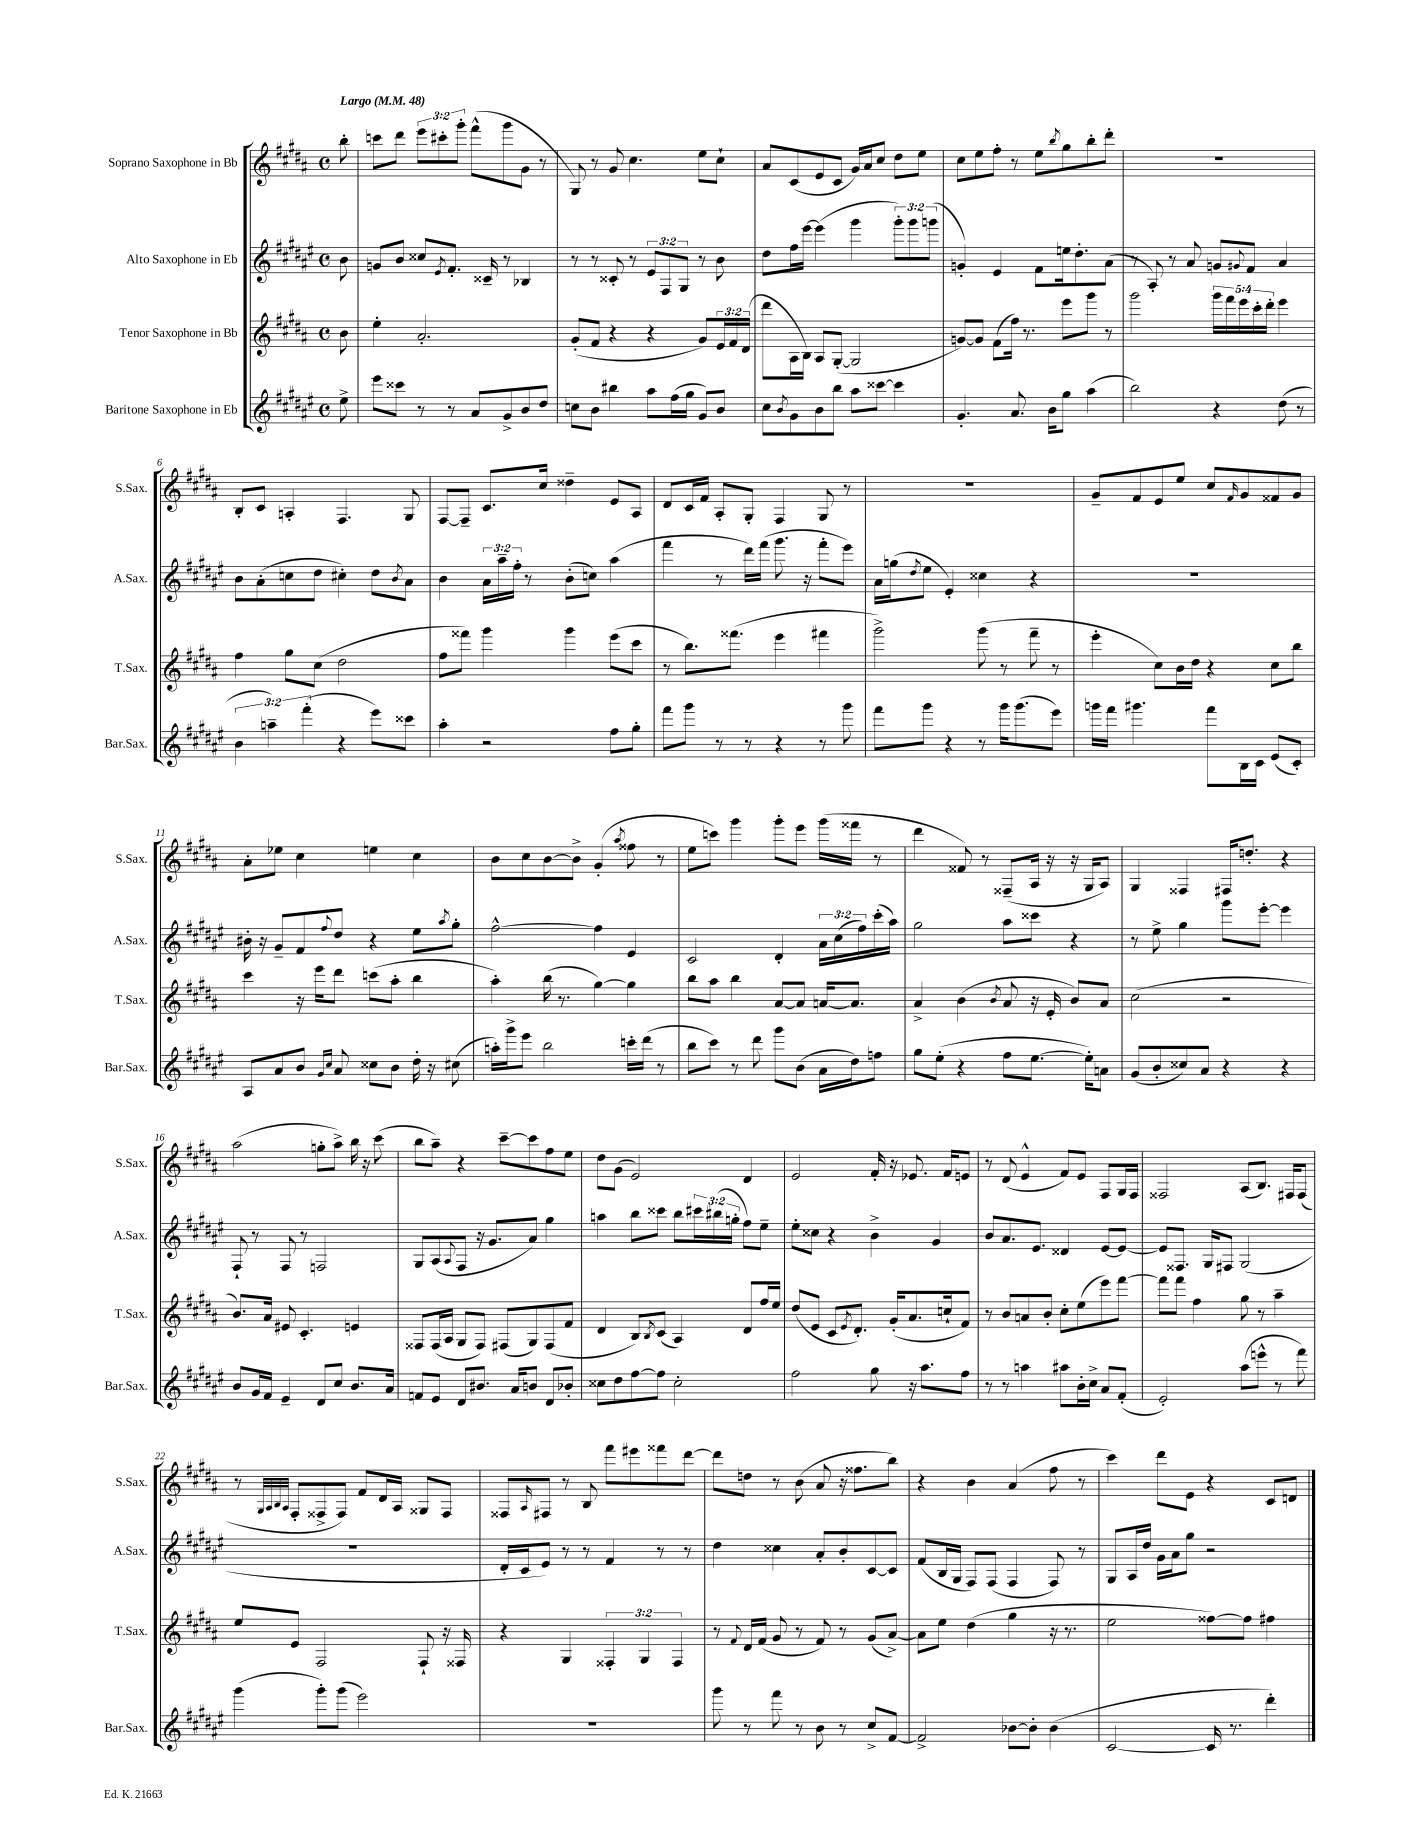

**kern	**kern	**kern	**kern
*part4	*part3	*part2	*part1
*staff4	*staff3	*staff2	*staff1
*I"Baritone Saxophone in Eb	*I"Tenor Saxophone in Bb	*I"Alto Saxophone in Eb	*I"Soprano Saxophone in Bb
*I'Bar.Sax.	*I'T.Sax.	*I'A.Sax.	*I'S.Sax.
*clefG2	*clefG2	*clefG2	*clefG2
*k[f#c#g#d#a#e#]	*k[f#c#g#d#a#]	*k[f#c#g#d#a#e#]	*k[f#c#g#d#a#]
*M4/4	*M4/4	*M4/4	*M4/4
*met(c)	*met(c)	*met(c)	*met(c)
*MM48	*MM48	*MM48	*MM48
=	=	=	=
!	!	!	!LO:TX:a:B:t=Largo
8ee#^\	8b\	8b\	8bb'\
=1	=1	=1	=1
8eee#\L	4ee'\	8gn/L	8cccn\L
8ccc##X\J	.	8b/J	8ddd#\J
8r	2.a#'/	8cc##X/L	12eee\L
.	.	.	12ccc#X'\
.	.	8qe#/	.
8r	.	8.f#'/J	.
.	.	.	12ggg#'\J
8a#/L	.	.	(8fff#^^\L
.	.	16c##X~/	.
8g#^/	.	8r	8ggg#\
8b/	.	4B-X/	8g#\J
8dd#/J	.	.	8r
=2	=2	=2	=2
8ccn\L	(8g#'/L	8r	8G#/)
8b\J	8f#/J	8r	8r
4bb#X\	4r	8c##X'/	8g#/
.	.	8r	4.cc#\
8aa#\L	4r	12e#/L	.
.	.	12F#/	.
(16ff#\L	.	.	.
.	.	12G#/J	.
16gg#\JJ	.	.	.
8g#/L)	8g#/L)	8r	8ee\L
8b/J	24e/L	8b\	8cc#`\J
.	24f#/	.	.
.	(24d#/JJ	.	.
=3	=3	=3	=3
8cc#\L	8ddd#\L	8dd#\L	8a#/L
8qb/	.	.	.
8g#\	16A#\L	16ff#\L	(8c#/
.	16B\JJ)	[16eee#\JJ	.
8b\	8A#/L	(4eee#\]	8e/
8bb\J	([8G#'/J	.	8c#/J
8aa#\L	2G#/]	4ggg#\	16g#/LL)
.	.	.	16a#/J
[8ccc##X\J	.	.	8cc#/J
4ccc##\]	.	12ggg#'\L)	8dd#\L
.	.	12ggg#\	.
.	.	.	8ee\J
.	.	(12gggn\J	.
=4	=4	=4	=4
4.g#'/	[8gn/L)	4gn'/)	8cc#\L
.	8g/J]	.	8ee\
.	(8f#\L	4e#/	8ff#'\J
8.a#/	16ff#\Jk)	.	8r
.	8.r	.	.
.	.	8f#\L	8ee\L
16b\KL	.	.	.
.	.	.	8qbb/
8gg#\J	8eee\L	16een\k	8gg#\
.	.	8.dd#'\	.
(4aa#\	8ggg#\J	.	8bb'\
.	8r	(8a#\J	8ddd#'\J
=5	=5	=5	=5
2bb\)	2ggg#\	8r	1r
.	.	8A#'/)	.
.	.	8r	.
.	.	8a#/	.
4r	20ggg#\LL	8gn/L	.
.	20fff#\	.	.
.	20eee\	.	.
.	.	8qqg#X/	.
.	.	8f#/J	.
.	20ccc#'\	.	.
.	20ddd#'\JJ	.	.
(8dd#\	4eee\	4a#/	.
8r	.	.	.
!!LO:LB:g=z
=6	=6	=6	=6
6b\	4ff#\	8b\L	8B'/L
.	.	(8a#'\	8c#/J
6aan~\)	.	.	.
.	8gg#\L	8ccn\	4An'/
(6fff#'\	.	.	.
.	(8cc#\J	8dd#\J	.
4r	2dd#\	4cc#X'\)	4.F#/
8eee#\L)	.	8dd#\L	.
.	.	8qb/	.
8ccc##X\J	.	8a#\J	8G#/
=7	=7	=7	=7
4aa#'\	8ff#\L	4b\	[8F#/L
.	8fff##X\J)	.	8F#~/J]
2r	4ggg#\	24a#\LL	8.c#/L
.	.	24aa#~\	.
.	.	24ff#'\JJ	.
.	.	8r	.
.	.	.	16cc#/Jk
.	4ggg#\	(8b'\L	4dd##X~\
.	.	8ccn\J)	.
8ff#\L	(8eee\L	(4aa#\	8e/L
8gg#'\J	8ccc#\J	.	8A#/J
=8	=8	=8	=8
8fff#\L	8r	4fff#\	8d#/L
8ggg#\J	8.bb\L)	.	16c#/L
.	.	.	16f#/JJ
8r	.	8r	8A#'/L
.	(8.fff##X\J	.	.
8r	.	16ddd#\LL)	8G#'/J
.	.	(16fff#\JJ	.
4r	4eee\	8.ggg#\	4F#/
.	.	16r	.
8r	4fff#X\	8fff#'\L	8G#/
8ggg#\	.	8eee#\J)	8r
=9	=9	=9	=9
8fff#\L	2ggg#^\)	16a#\LL	1r
.	.	(16ggn\J	.
.	.	8qdd#/	.
8ggg#\J	.	8ee#\J	.
4r	.	4e#'/)	.
8r	(8ggg#\	4cc##X\	.
16ggg#\KL	8r	.	.
(8.ggg#\	.	.	.
.	8fff#~\	4r	.
8eee#\J)	8r	.	.
=10	=10	=10	=10
16gggn\LL	4eee'\	1r	8g#~/L
16fff#\JJ	.	.	.
4.ggg#X\	.	.	8f#/
.	8cc#\L)	.	8e/
.	16b\L	.	8ee/J
.	16dd#\JJ	.	.
8fff#\L	4r	.	8cc#/L
.	.	.	16qqf#/
16B\L	.	.	8g#/
16c#\JJ	.	.	.
(8e#/L	8cc#\L	.	8f##X/
8c#'/J)	8bb\J	.	8g#/J
!!LO:LB:g=z
=11	=11	=11	=11
8A#/L	4ccc#\	16b#X'\	8a#'\L
.	.	16r	.
8a#/	.	8g#~/L	8ee-X\J
8b/J	16r	8f#/	4cc#\
.	16eee\KL	.	.
16qqg#/LL	.	.	.
16qqcc#/JJ	.	8qqff#/	.
8a#/	8ddd#\J	8dd#/J	.
8cc##X\L	(8cccn\L	4r	4een\
8b\J	8aa#'\J	.	.
16dd#'\	4bb\	8ee#\L	4cc#\
16r	.	.	.
.	.	8qaa#/	.
(8cc#X\	.	8gg#'\J	.
=12	=12	=12	=12
16aan'\LL)	4aa#'\)	[2ff#^^\	8b\L
16ggg#^\J	.	.	.
8eee#\J	.	.	8cc#\
2bb\	(16bb\	.	[8b\
.	8.r	.	.
.	.	.	8b^\J]
.	[4gg#\)	4ff#\]	(4g#'/
.	.	.	8qaa#/
16cccn'\LL	4gg#\]	4e#/	8ff##X\
(16ddd#\JJ	.	.	.
8r	.	.	8r
=13	=13	=13	=13
8bb\L	8bb\L	2c#/	8ee\L
8ccc#\J)	8aa#\J	.	8cccn\J)
8r	4bb\	.	4ggg#\
8ddd#\	.	.	.
8ggg#\L	[8a#/L	4d#'/	8ggg#'\L
(8b\J	8a#/J]	.	8eee\J
16a#\LL	[16an/KL	24a#\LL	(16ggg#\LL
.	.	(24cc#\	.
16dd#\J)	8.a/J]	.	16fff##X\JJ
.	.	24ff#\)	.
8ffn\J	.	(16ccc#'\	8r
.	.	16aa#\JJ)	.
=14	=14	=14	=14
8gg#\L	4a#^/	2gg#\	4ddd#\
(8ee#'\J	.	.	.
4r	(4b\	.	8f##X/)
.	.	.	8r
.	8qb/	.	.
8ff#\L	8a#/	8aa#\L	(8F##X~/L
[8.ee#\J	16r	8ccc##X\J	16A#/Jk
.	16e'/	.	16r
.	8b/L)	4r	16r
16ee#'\KL])	.	.	16G#/KL
8an\J	8a#/J	.	8A#/J)
=15	=15	=15	=15
(8g#/L	(2cc#\	8r	4G#/
8b'/	.	8ee#^\	.
8cc##X/)	.	4gg#\	4F##X/
8a#/J	.	.	.
4r	2r	8ggg#\L	16F#X/KL
.	.	.	8.ddn'/J
.	.	[8eee#'\J	.
4r	.	4eee#\]	4r
!!LO:LB:g=z
=16	=16	=16	=16
8b/L	8.b/L)	8F#`/	(2aa#\
16g#/L	.	8r	.
16f#/JJ	16a#/Jk	.	.
4e#~/	8e#X/	8F#/	.
.	4.c#'/	8r	.
8d#/L	.	2Fn/	8ggn'\L
8cc#/J	.	.	8aa#^\J)
8.b/L	4en/	.	16bb\
.	.	.	16r
.	.	.	(8ccc#\
16a#/Jk	.	.	.
=17	=17	=17	=17
8fn/L	8F##X/L	8G#/L	8bb\L
8e#/J	(16F##/L	(8A#/	8aa#~\J)
.	16A#/JJ	.	.
.	.	8qqA#/	.
8d#/L	8G#/L	8F#/J	4r
8.b#X/J	8F##/J)	16r	.
.	.	8.g#/L	.
.	(8F#X/L	.	[8ccc#~\L
16a#/KL	.	.	.
8bn/J	8G#/)	8a#/J)	8ccc#\]
8d#/L	(8F#/	4gg#\	8ff#\
8b-X'/J	8f#/J	.	8ee\J
=18	=18	=18	=18
8cc##X\L	4d#/	4aan\	8dd#\L
8dd#\	.	.	(8g#\J
[8ff#\	8B/L)	8bb\L	2e/)
.	8qB/	.	.
8ff#\J]	(8c#/J	8ccc##X\J	.
2cc##'\	4A#/)	8bb\L	.
.	.	24ccc#X\L	.
.	.	(24bb#X\	.
.	.	24ggn'\JJ	.
.	8d#/L	8ff#\L)	4d#/
.	16ff#/L	8ee#~\J	.
.	16ee/JJ	.	.
=19	=19	=19	=19
2ff#\	(8dd#/L	8ee#'\L	2e/
.	8e/J	8cc##X\J	.
.	8c#/L	4r	.
.	8qe/	.	.
.	8.d#'/J)	.	.
8gg#\	.	4b^\	16f#'/
.	(16g#'/KL	.	16r
16r	8.a#/	.	8.e-X/
8.aa#\L	.	.	.
.	.	4g#/	.
.	16ccn`/k	.	16f#/KL
8ff#\J	8f#/J)	.	8en/J
=20	=20	=20	=20
8r	8r	8b/L	8r
8r	8b/L	8.a#/	(8d#/
4aan\	8an/	.	4e^^/
.	.	8.e#/J	.
.	8b'/J	.	.
8aa#X\L	8cc#'\L	4d##X/	8f#/L)
16b'\L	(8ee\	.	8e/J
16cc#^\JJ	.	.	.
8a#/L	8eee\)	[8e#/L	8F#/L
(8f#'/J	[8fff#\J	8e#/J_	16G#/L
.	.	.	16F#/JJ
=21	=21	=21	=21
2e#'/)	8fff#\L]	8e#/L]	2F##X/
.	8fff#\J	8.F##X/J	.
.	4ff#\	.	.
.	.	16G#/KL	.
.	.	8F#X/J	.
(8aa#\L	8gg#\	(2G#/	(8A#/L
8eeen^^\J	8r	.	8.B/J)
8r	4aa#~\	.	.
.	.	.	16F#X/KL
8fff#\)	.	.	(8F#/J
!!LO:LB:g=z
=22	=22	=22	=22
(4ggg#\	8ee/L	1r	8r
.	.	.	32qqG#/LLL
.	.	.	32qqA#/
.	.	.	32qqB/
.	.	.	32qqA#/JJJ
.	8e/J	.	8F#'/L
8ggg#'\L)	2F#/	.	8F##X^/
(8ggg#\J	.	.	8F##/J)
2eee#\)	.	.	8f#/L
.	.	.	16d#/L
.	.	.	16A#/JJ
.	8F#`/	.	8G##X/L
.	16r	.	8F##/J
.	16F##X/	.	.
=23	=23	=23	=23
1r	4r	16d#'/LL	8F##X/L
.	.	16c#/J	.
.	.	.	16qqA#/
.	.	8e#/J)	8F#X/J
.	4G#/	8r	8r
.	.	8r	8B/
.	6F##X'/	4f#/	8fff#\L
.	.	.	8eee#X\
.	6G#/	.	.
.	.	8r	8fff##X\
.	6F##/	.	.
.	.	8r	[8ddd#\J
=24	=24	=24	=24
8ggg#\	8r	4dd#\	8ddd#\L]
.	8qqf#/	.	.
8r	16d#/LL	.	8ddn\J
.	(16f#/JJ	.	.
8fff#\	8g#/	4cc##X\	8r
8r	8r	.	(8b\
8b\	8f#/)	8a#'/L	8a#/
8r	8r	8b'/	16r
.	.	.	8.ff##X\L
8cc#^/L	(8g#/L	[8c#/	.
[8f#/J	[8a#^/J)	8c#/J]	8bb\J)
=25	=25	=25	=25
2f#^/]	8a#\L]	(8f#/L	4r
.	8ee\J	16B/L	.
.	.	16G#/JJ	.
.	(4dd#\	8F#/L)	4b\
.	.	(8F#/J	.
[8b-X\L	4gg#\	4F#/	(4a#/
8b-'\J]	.	.	.
(4b-\	16r	8F#/)	8ff#\
.	8.r	.	.
.	.	8r	8r
=26	=26	=26	=26
[2c#/	2ee\	8G#/L	4ccc#\)
.	.	16A#/L	.
.	.	16dd#/JJ	.
.	.	16g#\LL	8ddd#\L
.	.	16a#\J	.
.	.	8gg#\J	8e\J
16c#/]	[8ff##X\L)	2r	4r
8.r	.	.	.
.	8ff##\J]	.	.
4ddd#'\)	4ff#X\	.	8c#/L
.	.	.	8dn/J
==	==	==	==
*-	*-	*-	*-
